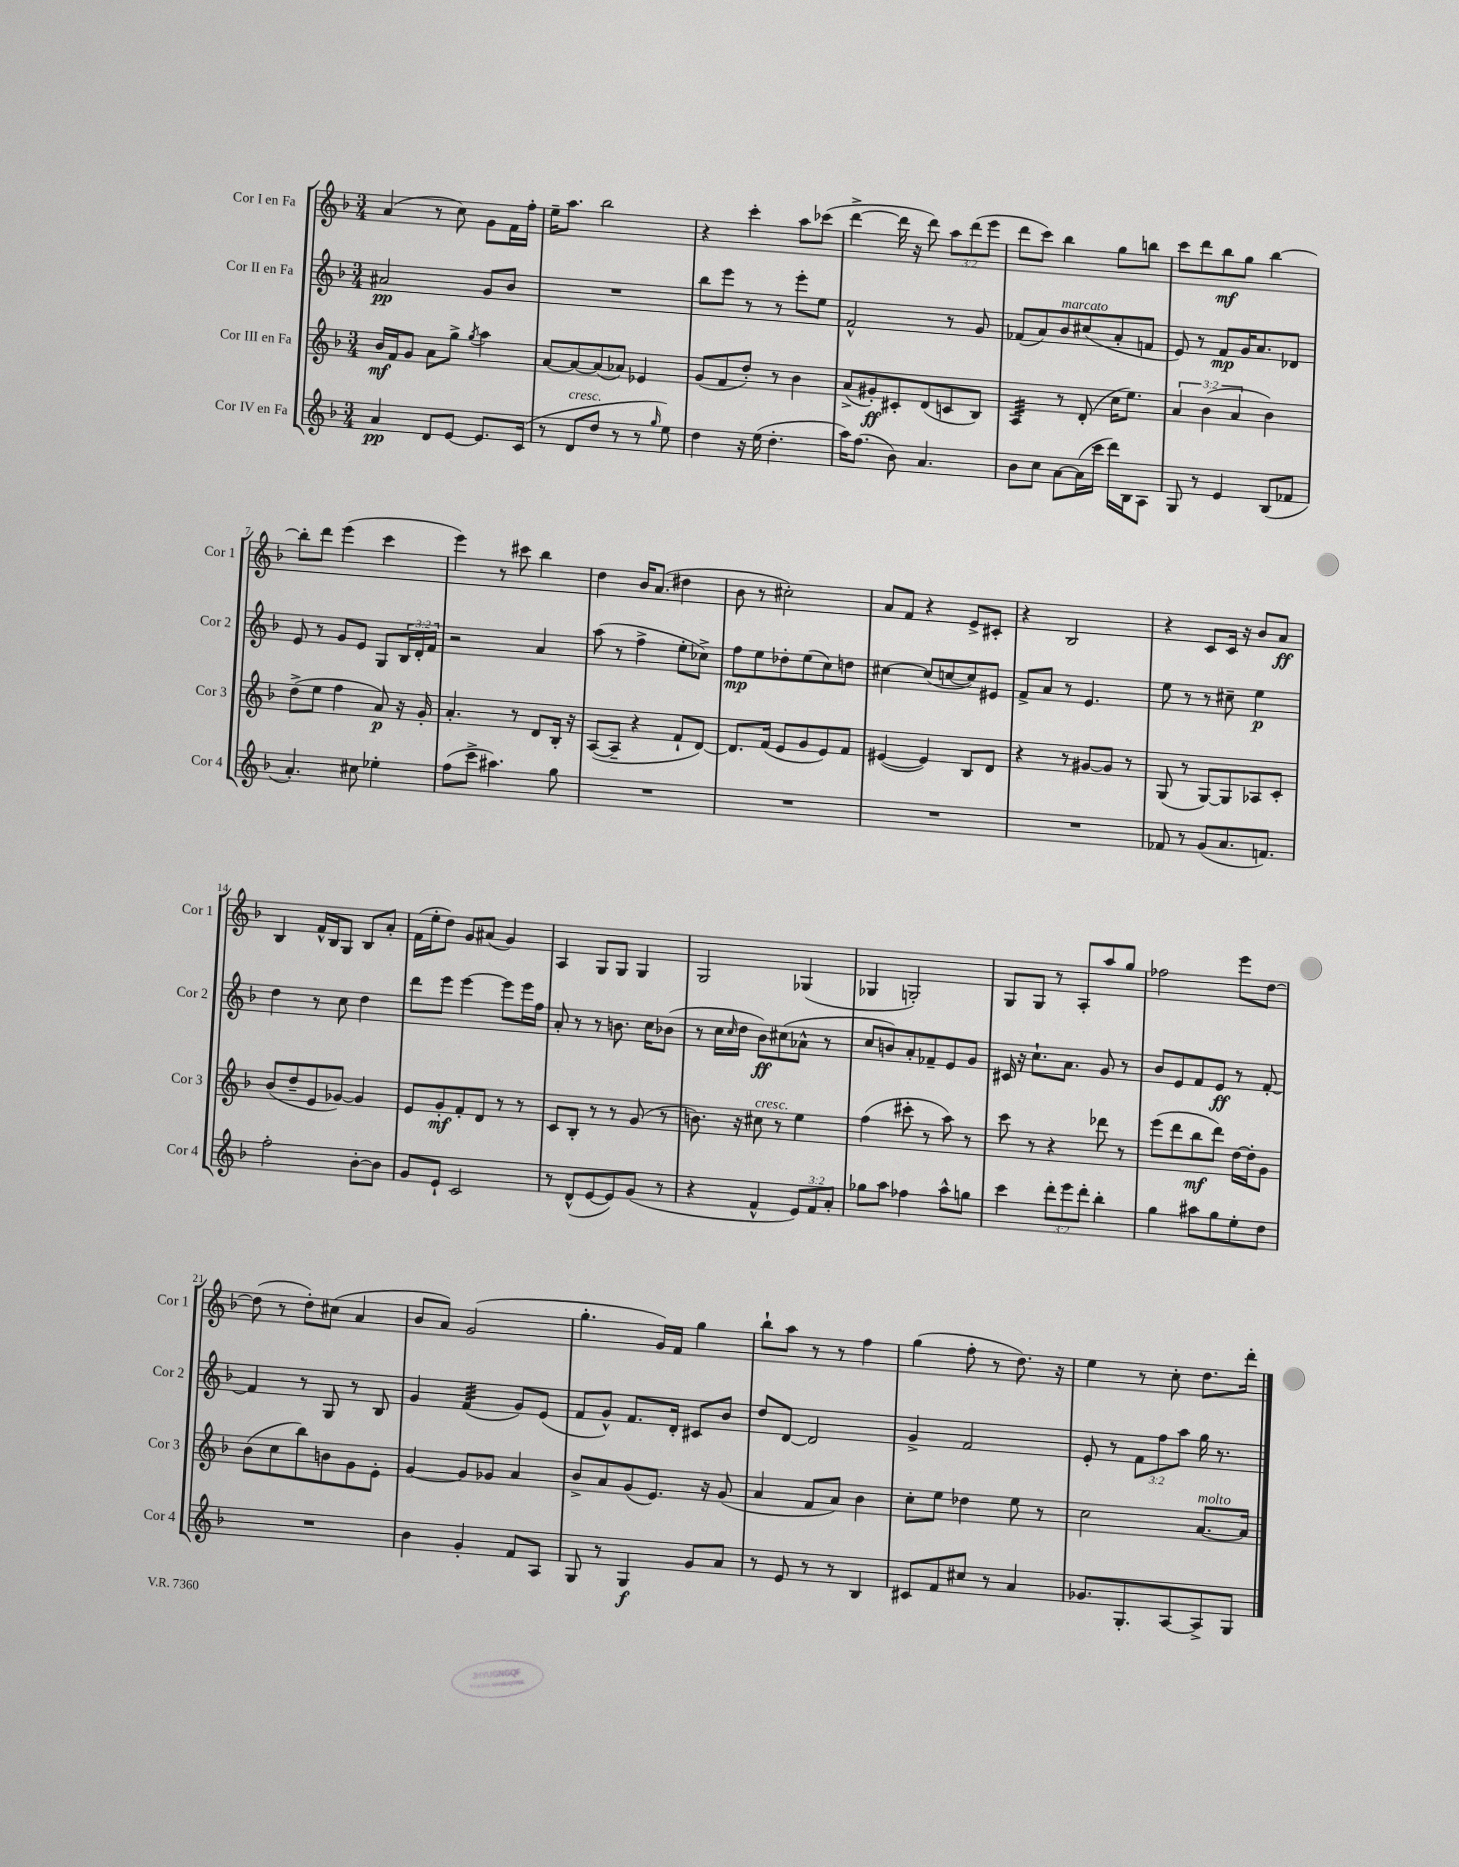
<<
\new StaffGroup <<
\new Staff = "s0" \with { instrumentName = "Cor I en Fa" shortInstrumentName = "Cor 1" } {
    \clef treble \key f \major \numericTimeSignature \time 3/4 \override Staff.TupletNumber.text = #tuplet-number::calc-fraction-text
    a'4( r8 c''8) g'8 f'16 f''16-. |
    e''16-- a''8. bes''2 |
    r4 c'''4-. a''8 ces'''8( |
    d'''4~-> d'''16 r16 d'''8) \tuplet 3/2 { a''8 d'''8( e'''8 } |
    d'''8 c'''8) bes''4 g''8 b''8 |
    c'''8 d'''8 bes''8\mf g''8 bes''4~ |
    bes''8-. d'''8 e'''4( c'''4 |
    e'''4) r8 cis'''8 bes''4 |
    d''4 bes'16 a'8.( dis''4 |
    bes'8 r8 cis''2-.) |
    a'8 f'8 r4 e'8-> cis'8-. |
    r4 bes2 |
    r4 c'8 c'16 r16 bes'8 a'8\ff |
    bes4 f'16-^ bes16 g8 bes8 a'8-. |
    f'16( e''16-. d''8) g'8 ais'8( g'4) |
    a4 g8 g8 g4 |
    g2 ges4( |
    ges4 g2-.) |
    g8 g8 r8 a8-. a''8 g''8 |
    fes''2 e'''8 d''8~ |
    d''8( r8 d''8-.) cis''8( a'4 |
    bes'8 a'8) g'2( |
    g''4.-. g'16) f'16 g''4 |
    bes''8-! a''8 r8 r8 f''4 |
    g''4( f''8-. r8 d''8.) r16 |
    e''4 r8 c''8-. d''8. d'''16-. \bar "|." |
}
\new Staff = "s1" \with { instrumentName = "Cor II en Fa" shortInstrumentName = "Cor 2" } {
    \clef treble \key f \major \numericTimeSignature \time 3/4 \override Staff.TupletNumber.text = #tuplet-number::calc-fraction-text
    ais'2\pp g'8 bes'8 |
    R2. |
    bes''8 e'''8 r8 r8 e'''8-. e''8 |
    f'2-^ r8 g'8 |
    fes'8( a'8) bes'8^\markup { \italic "marcato" } cis''8( a'8-. f'8 |
    e'8) r8 f'8\mp g'16 a'8. des'8 |
    e'8 r8 g'8 e'8 g8 \tuplet 3/2 { bes16 d'16-. f'16 } |
    r2 a'4 |
    a''8( r8 f''4-> e''8-. ces''8->) |
    f''8\mp e''8 des''8-. e''8( c''8) d''8 |
    cis''4~ cis''8( c''8~ c''8) eis'8 |
    f'8-> a'8 r8 e'4. |
    e''8 r8 r8 cis''8-- e''4\p |
    d''4 r8 c''8 d''4 |
    d'''8 e'''8 e'''4~ e'''8 e'''16 f''16 |
    a'8-. r8 r8 b'8. c''16 bes'8( |
    r8 c''16 \grace { c''16 } d''16 bes'8\ff) cis''8( aes'8-^ r8 |
    c''8 b'8) a'8-. fes'8-- e'8 g'8 |
    cis'16 r16 c''8.-! a'8. g'8 r8 |
    bes'8 e'8 f'8 e'8\ff r8 f'8~-. |
    f'4 r8 g8 r8 bes8 |
    g'4 f'4:32( g'8) e'8( |
    f'8 g'8-^) f'8. d'16-. cis'8 bes'8 |
    d''8 d'8~ d'2 |
    g'4-> f'2 |
    e'8-. r8 \tuplet 3/2 { f'8 f''8 a''8 } g''16 r8. \bar "|." |
}
\new Staff = "s2" \with { instrumentName = "Cor III en Fa" shortInstrumentName = "Cor 3" } {
    \clef treble \key f \major \numericTimeSignature \time 3/4 \override Staff.TupletNumber.text = #tuplet-number::calc-fraction-text
    bes'16\mf f'16 g'8 a'8 g''8-> \acciaccatura { g''8 } a''4 |
    a'8~ a'8~ a'8( aes'8) ees'4 |
    g'8( f'8 d''8-.) r8 bes'4 |
    a'8->( gis'8-.\ff) cis'8-. d'8( c'8 bes8) |
    a4:32 r8 d'8-.( c''16 e''8.) |
    \tuplet 3/2 { a'4 bes'4( a'4 } bes'4) |
    d''8->( e''8 f''4 a'8\p) r16 g'16-. |
    a'4.-. r8 d'8 bes16-. r16 |
    a8~( a8-- r4 f'8-! d'8~) |
    d'8. f'16( e'8 g'8 e'8) f'8 |
    eis'4~( eis'4) bes8 d'8 |
    r4 r8 gis'8~ gis'8 r8 |
    g8( r8 g8~) g8 aes8 c'8-. |
    bes'8( d''8-- e'8 ges'8~) ges'4 |
    e'8 g'8-.\mf f'8-. d'8 r8 r8 |
    c'8 bes8-. r8 r8 g'8( r8 |
    b'8.) r16 cis''8^\markup { \italic "cresc." } r8 e''4 |
    f''4( cis'''8-. r8 a''8) r8 |
    c'''8 r8 r4 des'''8 r8 |
    e'''8( d'''8 bes''8\mf d'''8) d''16~ d''16-. g'8 |
    bes'8( c''8 bes''8) b'8 g'8 e'8-. |
    g'4~ g'8 ges'8 a'4 |
    bes'8-> a'8 g'8( e'8.) r16 g'8( |
    a'4 f'8 a'8) bes'4 |
    c''8-. e''8 des''4 e''8 r8 |
    c''2 a'8.~^\markup { \italic "molto" } a'16 \bar "|." |
}
\new Staff = "s3" \with { instrumentName = "Cor IV en Fa" shortInstrumentName = "Cor 4" } {
    \clef treble \key f \major \numericTimeSignature \time 3/4 \override Staff.TupletNumber.text = #tuplet-number::calc-fraction-text
    a'4\pp d'8 e'8~ e'8. c'16( |
    r8 d'8^\markup { \italic "cresc." } d''8 r8 r8 \grace { g''16 } e''8) |
    d''4 r16 e''16( d''4.-. |
    a''16) f''8.( bes'8) a'4. |
    bes'8 c''8 a'8~ a'16( c'''16 d'''16) bes16 a8 |
    g8 r8 e'4 bes8( fes'8 |
    a'4.-.) cis''8 ees''4-. |
    f''8( c'''8-> ais''4.) g''8 |
    R2. |
    R2. |
    R2. |
    R2. |
    fes'8 r8 g'8( a'8. f'8.) |
    f''2-. bes'8~-. bes'8 |
    g'8 e'8-! c'2 |
    r8 d'8-^( e'8~ e'8) g'8( r8 |
    r4 f'4-^ \tuplet 3/2 { e'8) f'8 a'8-. } |
    ges''8 a''8 fes''4 a''8-^ g''8 |
    c'''4 \tuplet 3/2 { d'''8-. e'''8 d'''8-. } bes''4-. |
    g''4 ais''8 g''8 e''8-. d''8 |
    R2. |
    bes'4 g'4-. f'8 a8 |
    g8 r8 g4\f g'8 a'8 |
    r8 e'8 r8 r8 bes4 |
    cis'8 f'8 cis''8 r8 a'4 |
    ges'8. g8.-. a8~ a8-> g8 \bar "|." |
}
>>
>>
